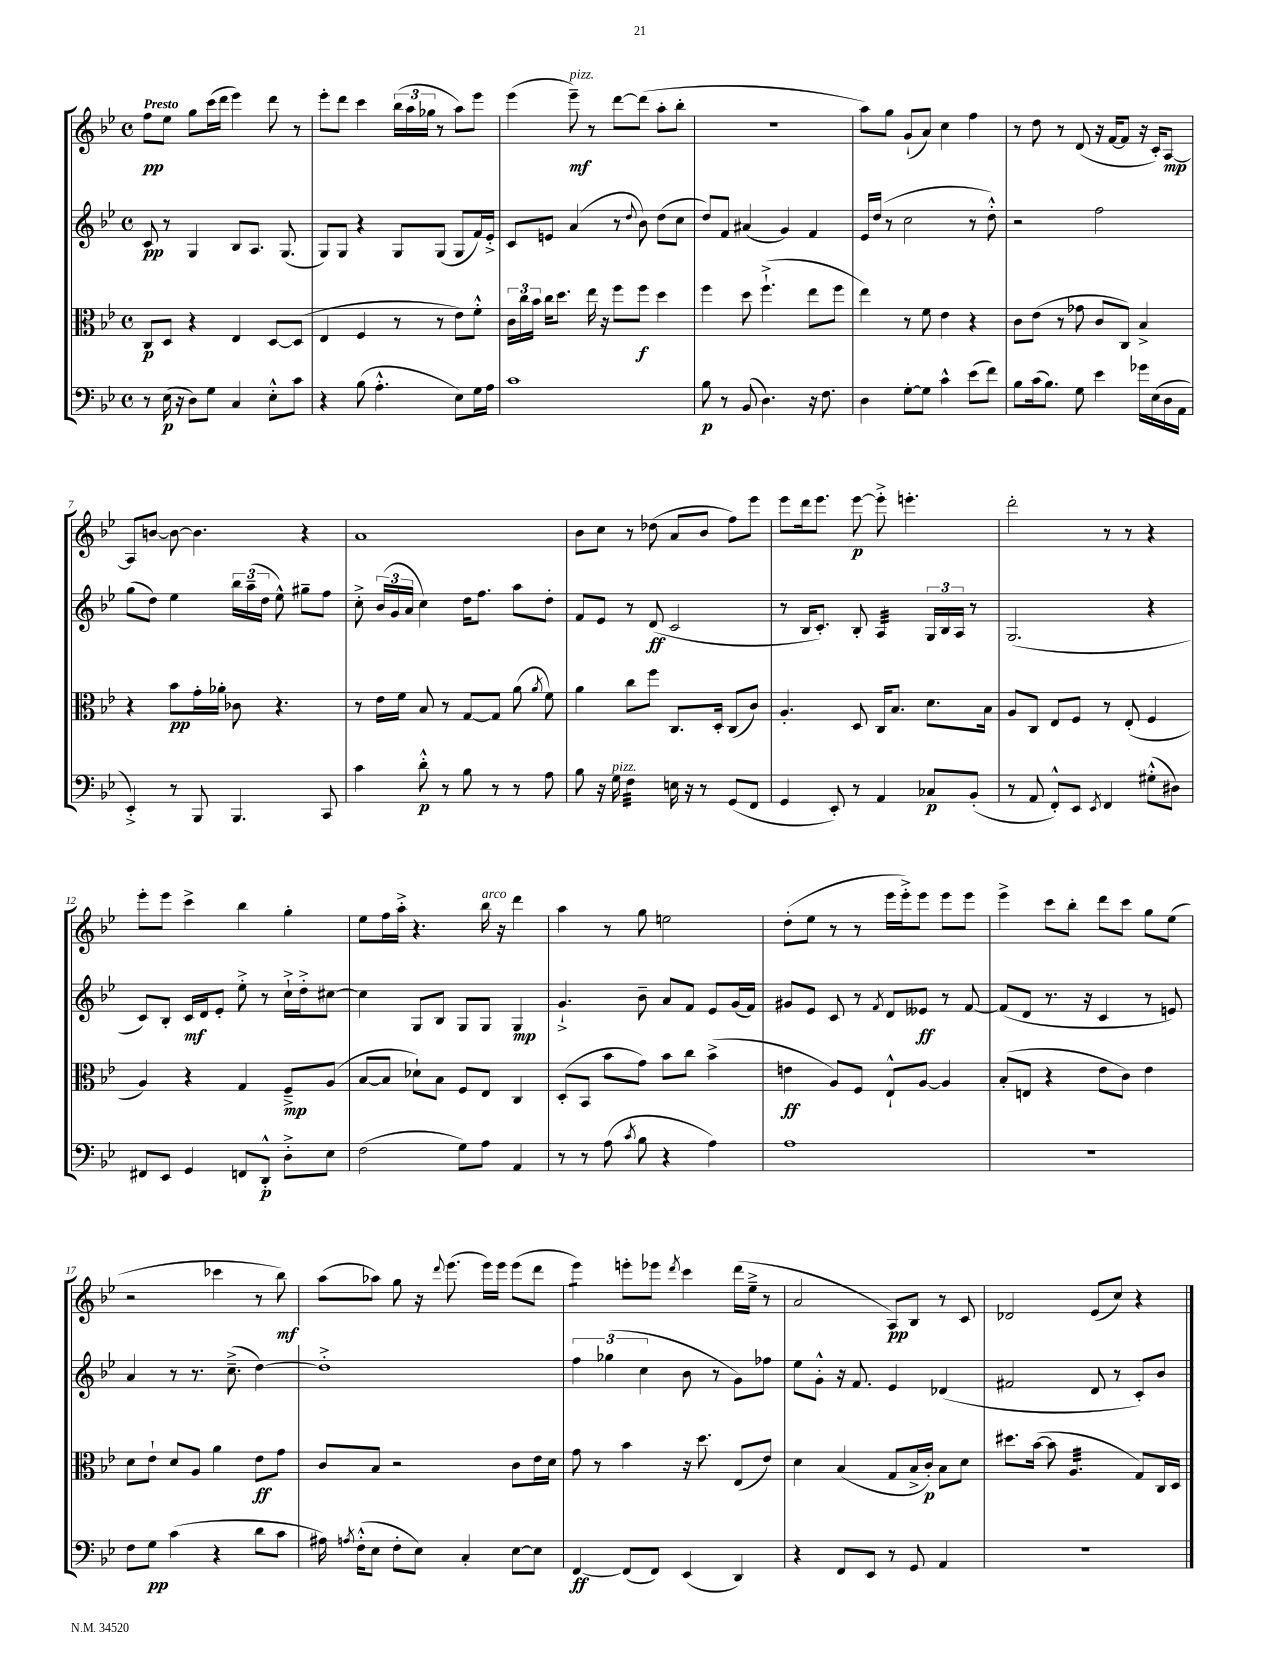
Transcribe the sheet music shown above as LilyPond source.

<<
\new StaffGroup <<
\new Staff = "s0" {
    \clef treble \key bes \major \defaultTimeSignature \time 4/4 \tempo "Presto"
    \autoBeamOff f''8[\pp ees''8] g''8[ c'''16( d'''16] ees'''4) d'''8 r8 |
    ees'''8[-. d'''8] c'''4 \tuplet 3/2 { bes''16[( a''16 ges''16] } r8 a''8[) ees'''8] |
    ees'''4( ees'''8--\mf^\markup { \italic "pizz." }) r8 d'''8[~ d'''8]( a''8[-. bes''8]-. |
    R1 |
    a''8[) g''8] g'8[-!( a'8]) c''4 f''4 |
    r8 d''8 r8 d'8( r16 f'16[~ f'8] r16 c'16[-.) a8]~\mp |
    a8[ b'8]~ b'8~ b'4. r4 |
    a'1 |
    bes'8[ c''8] r8 des''8( a'8[ bes'8] f''8[) ees'''8] |
    ees'''8[ d'''16 ees'''8.] ees'''8~\p ees'''8-.-> e'''4.-. |
    d'''2-. r8 r8 r4 |
    ees'''8[-. ees'''8] c'''4-> bes''4 g''4-. |
    ees''8[ f''16 a''16]-.-> r4. bes''16^\markup { \italic "arco" } r16 d'''4 |
    a''4 r8 g''8 e''2 |
    d''8[-.( ees''8] r8 r8 ees'''16[ ees'''16-.->) ees'''8] ees'''8[ ees'''8] |
    ees'''4-> c'''8[ bes''8]-. d'''8[ c'''8] g''8[ ees''8]( |
    r2 ces'''4 r8 bes''8\mf) |
    a''8[( aes''8]) g''8 r16 \appoggiatura { d'''8 } ees'''8.( ees'''16[) ees'''16] ees'''8[( d'''8] |
    ees'''4:8) e'''8[-. ees'''8] \acciaccatura { d'''8 } c'''4 d'''16[( ees''16]---> r8 |
    a'2 a8[\pp) bes8] r8 c'8 |
    des'2 ees'8[( c''8]) r4 \bar "|." |
}
\new Staff = "s1" {
    \clef treble \key bes \major \defaultTimeSignature \time 4/4
    \autoBeamOff c'8\pp r8 g4 bes8[ a8.] g8.( |
    g8[) g8] r4 g8[ g8]( g8[ f'16) ees'16]-.-> |
    c'8[ e'8] a'4( r8 \appoggiatura { d''8 } bes'8) d''8[( c''8] |
    d''8[) f'8] ais'4( g'4) f'4 |
    ees'16[ d''16]( r8 c''2 r8 d''8-.-^) |
    r2 f''2 |
    g''8[( d''8]) ees''4 \tuplet 3/2 { bes''16[ a''16--( d''16] } ees''8-^) gis''8[-- f''8] |
    c''8-.-> \tuplet 3/2 { bes'16[( g'16 a'16] } c''4) d''16[ f''8.] a''8[ d''8]-. |
    f'8[ ees'8] r8 d'8\ff( c'2 |
    r8 bes16[ c'8.]-.) bes8-. a4:32 \tuplet 3/2 { g16[ bes16 a16] } r8 |
    g2.( r4 |
    c'8[) bes8]-. c'16[\mf d'16 ees'8]-. ees''8-.-> r8 c''16[-!-> d''16-.-> cis''8]~ |
    cis''4 g8[ bes8] g8[ g8] g4\mp |
    g'4.-!-> bes'8-- a'8[ f'8] ees'8[ g'16( f'16]) |
    gis'8[ ees'8] c'8 r8 \acciaccatura { f'8 } d'8[ eeses'8]\ff r8 f'8~ |
    f'8[( d'8] r8. r16 c'4 r8 e'8) |
    a'4 r8 r8. c''8.--->( d''4~) |
    d''1-.-> |
    \tuplet 3/2 { f''4 ges''4( c''4 } bes'8 r8 g'8[) fes''8] |
    ees''8[ g'8]-.-^ r16 f'8. ees'4 des'4( |
    fis'2 d'8 r8 c'8[-.) bes'8] \bar "|." |
}
\new Staff = "s2" {
    \clef alto \key bes \major \defaultTimeSignature \time 4/4
    \autoBeamOff c8[\p d8] r4 ees4 d8[~ d8]( |
    ees4 f4 r8 r8 ees'8[) f'8]-.-^ |
    \tuplet 3/2 { c'16[ c''16 bes'16] } c''16[ d''8.] ees''16 r16 f''8[ f''8]\f d''4 |
    f''4 d''8 f''4.-!->( ees''8[ f''8] |
    ees''4) r8 f'8 ees'4 r4 |
    c'8[ ees'8]( r8 ges'8 c'8[ c8]) bes4-> |
    r4 bes'8[\pp g'16-. aes'16]-. ces'8 r4. |
    r8 ees'16[ f'16] bes8 r8 g8[~ g8] a'8( \acciaccatura { a'8 } f'8) |
    a'4 c''8[ f''8] c8.[ d16]-. c8[( c'8]) |
    a4.-. d8 c16[ bes8.] d'8.[ bes16] |
    a8[ c8] ees8[ f8] r8 ees8-.( f4 |
    a4) r4 g4 f8[--->\mp a8]( |
    bes8[~ bes8] des'8[-!) bes8] f8[ ees8] c4 |
    d8[-.( bes,8] bes'8[ g'8]) bes'8[ c''8] bes'4->( |
    e'4\ff a8[) f8] ees8[-!-^ a8]~ a4 |
    bes8[-.( e8] r4 ees'8[ c'8]) ees'4 |
    d'8[ ees'8]-! d'8[ a8] a'4 ees'8[\ff g'8] |
    c'8[ bes8] r2 c'8[ ees'16 d'16] |
    g'8 r8 bes'4 r16 d''8. ees8[( ees'8]) |
    d'4 bes4( g8[ bes16-> c'16]-.\p) bes8[ d'8] |
    dis''8.[ bes'16]~( bes'8 a4.:32 g8[) c16 d16] \bar "|." |
}
\new Staff = "s3" {
    \clef bass \key bes \major \defaultTimeSignature \time 4/4
    \autoBeamOff r8 ees16\p( r16 d8[) g8] c4 ees8[-.-^ c'8] |
    r4 bes8( a4.-.-^ ees8[) g16 a16] |
    c'1 |
    bes8\p r8 bes,8( d4.) r16 f8. |
    d4 g8[~-. g8] c'4-^ ees'8[( f'8]) |
    bes8[ c'16( bes8.]) g8 ees'4 ges'16[ ees16( d16 a,16] |
    ees,4-.->) r8 bes,,8 bes,,4. c,8 |
    c'4 d'8-.-^\p r8 bes8 r8 r8 a8 |
    bes8 r16 g16^\markup { \italic "pizz." } f4:32 e16 r16 r8 g,8[( f,8] |
    g,4 ees,8-.) r8 a,4 ces8[\p bes,8]-.( |
    r8 a,8 f,8[-.-^) ees,8] \acciaccatura { ees,8 } f,4 gis8[-.-^( dis8]) |
    fis,8[ ees,8] g,4 f,8[ d,8]-.-^\p d8[-.-> ees8] |
    f2( g8[) a8] a,4 |
    r8 r8 a8( \acciaccatura { c'8 } bes8 r4 a4) |
    a1 |
    r1 |
    f8[ g8]\pp c'4( r4 d'8[ c'8] |
    ais16) \acciaccatura { a8 } f16[-.-^( ees8] f8[-. ees8]) c4-. ees8[~ ees8] |
    f,4~\ff f,8[( f,8]) ees,4( d,4) |
    r4 f,8[ ees,8] r8 g,8 a,4 |
    r1 \bar "|." |
}
>>
>>
